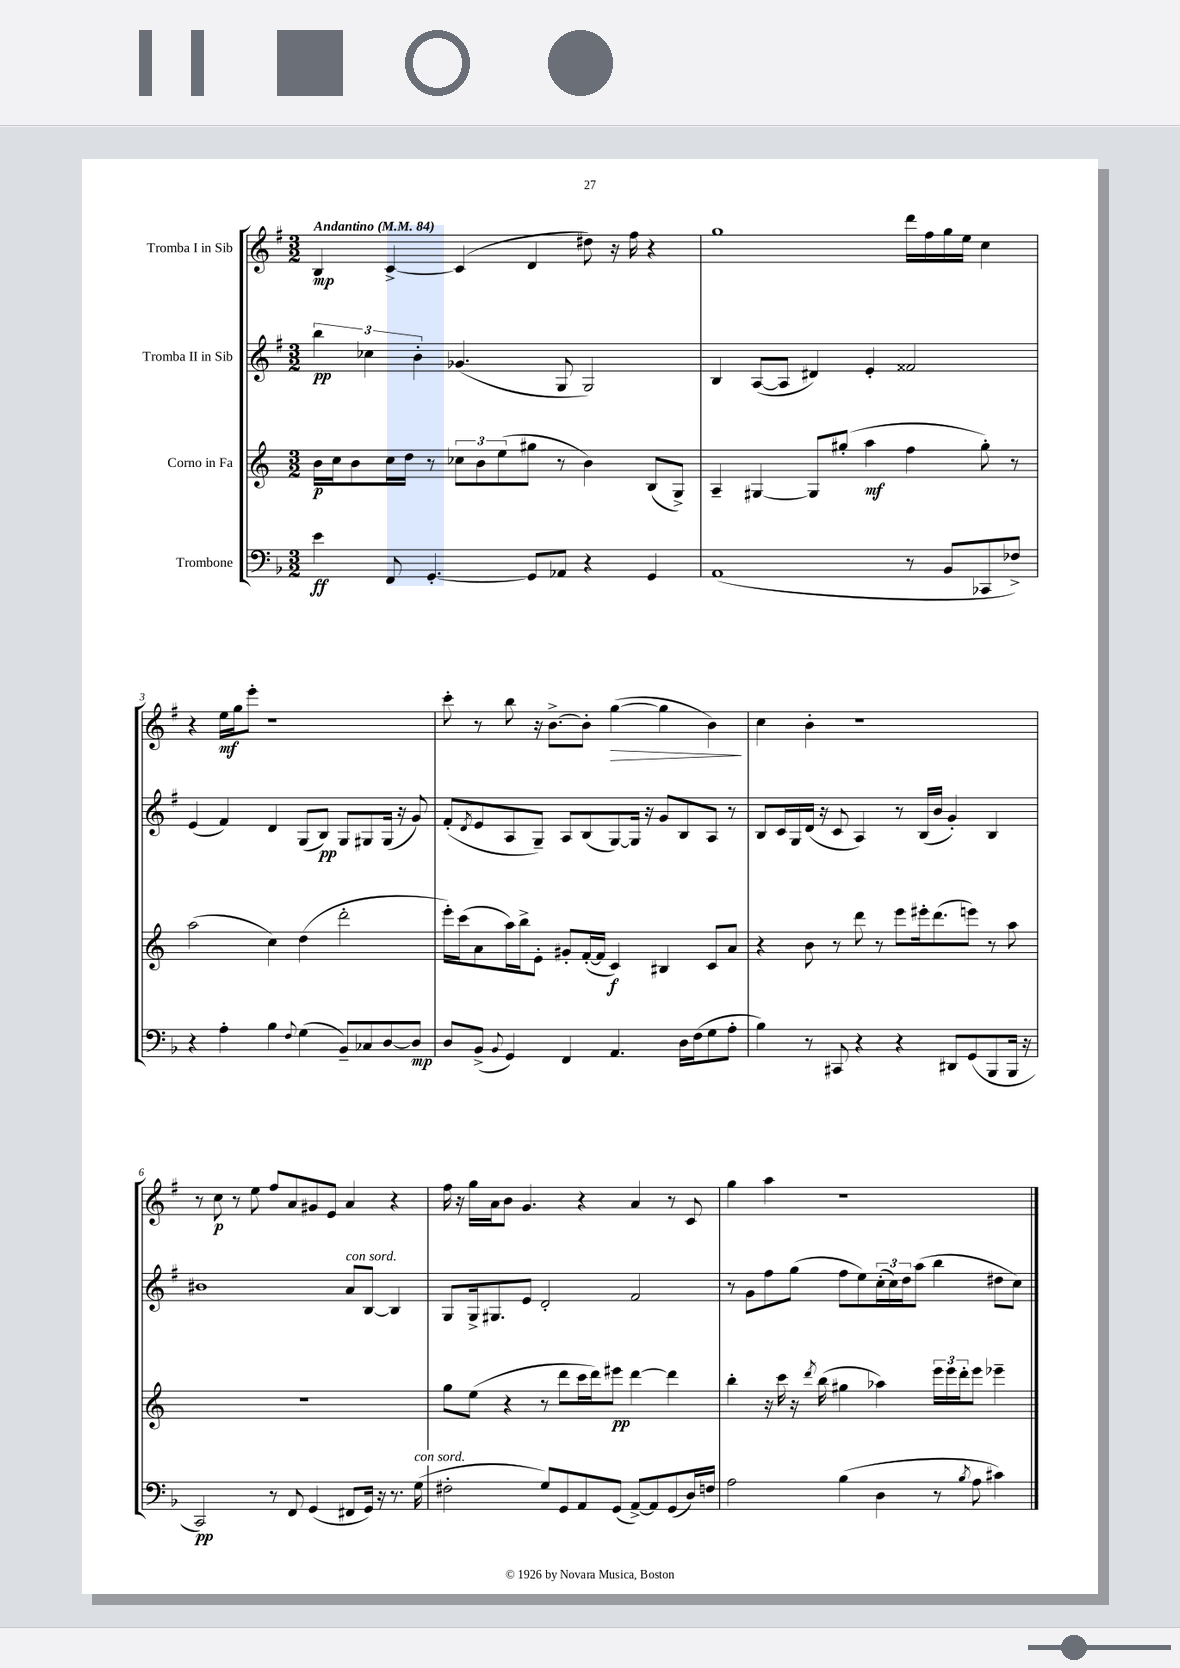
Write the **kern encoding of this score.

**kern	**kern	**kern	**kern
*staff4	*staff3	*staff2	*staff1
*clefF4	*clefG2	*clefG2	*clefG2
*k[b-]	*k[]	*k[f#]	*k[f#]
*M3/2	*M3/2	*M3/2	*M3/2
*MM84	*MM84	*MM84	*MM84
4e	16b	6bb	4B
.	16cc	.	.
.	8b	.	.
.	.	6cc-	.
8FF	16cc	.	[4c^
.	16dd	.	.
.	.	6b'	.
[4.GG'	8r	.	.
.	12cc-	(4.g-	(4c]
.	12b	.	.
.	(12ee	.	.
8GG]	8gg#	.	4d
8AA-	8r	8G	.
4r	4b)	2G)	8dd#)
.	.	.	16r
.	.	.	16ff#
4GG	(8B	.	4r
.	8G^)	.	.
=	=	=	=
(1AA	4A~	4B	1gg
.	[4G#	([8A	.
.	.	8A]	.
.	8G#]	4d#)	.
.	(8gg#'	.	.
.	4aa	4e'	.
8r	4ff	2f##	16ddd
.	.	.	16ff#
8BB-	.	.	16gg
.	.	.	16ee
8CC-	8gg#')	.	4cc
8F-^)	8r	.	.
=	=	=	=
4r	(2aa	(4e	4r
4A'	.	4f#)	16ee
.	.	.	16gg
.	.	.	8eee'
4B-	4cc)	4d	1r
8qqF	.	.	.
(4G	(4dd	(8G	.
.	.	8B)	.
8BB-~)	2ddd'	8G	.
8C-	.	8G#	.
[8D	.	(16G#	.
.	.	16r	.
8D]	.	8g)	.
=	=	=	=
8D	16eee')	(8f#'	8ccc'
.	(16ccc	.	.
.	.	8qd	.
(8BB-^	8a	8e	8r
8qqBB-	.	.	.
4GG)	16aa)	8A	8bb
.	16bb^	.	.
.	8e'	8G~)	16r
.	.	.	[8.b^
4FF	8g#'	8A	.
.	([16f'	(8B	8b']
.	16f]	.	.
4.AA	4c)	[8G)	([4gg
.	.	16G]	.
.	.	16r	.
.	4B#	8g	4gg]
16D	.	8B	.
(16F	.	.	.
8G	8c	8A	4b)
8A'	8a	8r	.
=	=	=	=
4B-)	4r	8B	4cc
.	.	16c	.
.	.	16G	.
8r	8b	(16d	4b'
.	.	16r	.
8CC#	8r	8c	.
4r	8ddd	4A)	1r
.	8r	.	.
4r	8eee	8r	.
.	16eee#'	(16B	.
.	(8.ddd	16b	.
8DD#	.	4g')	.
(8GG	8eee)	.	.
8BBB-	8r	4B	.
16BBB-	8aa	.	.
16r	.	.	.
=	=	=	=
2CC)	1.r	1b#	8r
.	.	.	8cc
.	.	.	8r
.	.	.	8ee
8r	.	.	8ff#
8FF	.	.	8a
(4GG	.	.	8g#
.	.	.	8e
8FF#	.	8a	4a
16GG)	.	[8B	.
16r	.	.	.
8.r	.	4B]	4r
(16G	.	.	.
=	=	=	=
2F#'	8gg	8G	16ff#
.	.	.	16r
.	(8ee	16G^	16gg
.	.	8.G#	16a
.	4r	.	8b
.	.	8e	4.g
8G)	8r	2d'	.
8GG	8ddd	.	.
8AA	16ccc	.	4r
.	16ddd)	.	.
(8GG	8eee#	.	.
[8AA^)	[4ddd	2f#	4a
8AA]	.	.	.
(8GG	4ddd]	.	8r
16D)	.	.	8c
16F	.	.	.
=	=	=	=
2A	4bb'	8r	4gg
.	.	8g	.
.	16r	8ff#	4aa
.	16ccc	.	.
.	16r	(8gg	.
.	8qddd	.	.
.	(16bb	.	.
(4B-	4gg#	8ff#	1r
.	.	8ee)	.
4D	4aa-)	(24cc'	.
.	.	24cc)	.
.	.	24dd	.
.	.	(8aa	.
8r	24eee	4bb	.
.	24eee	.	.
.	24ddd'	.	.
8qB-	.	.	.
8A	8eee	.	.
4c#)	4eee-~	8dd#	.
.	.	8cc)	.
==	==	==	==
*-	*-	*-	*-
